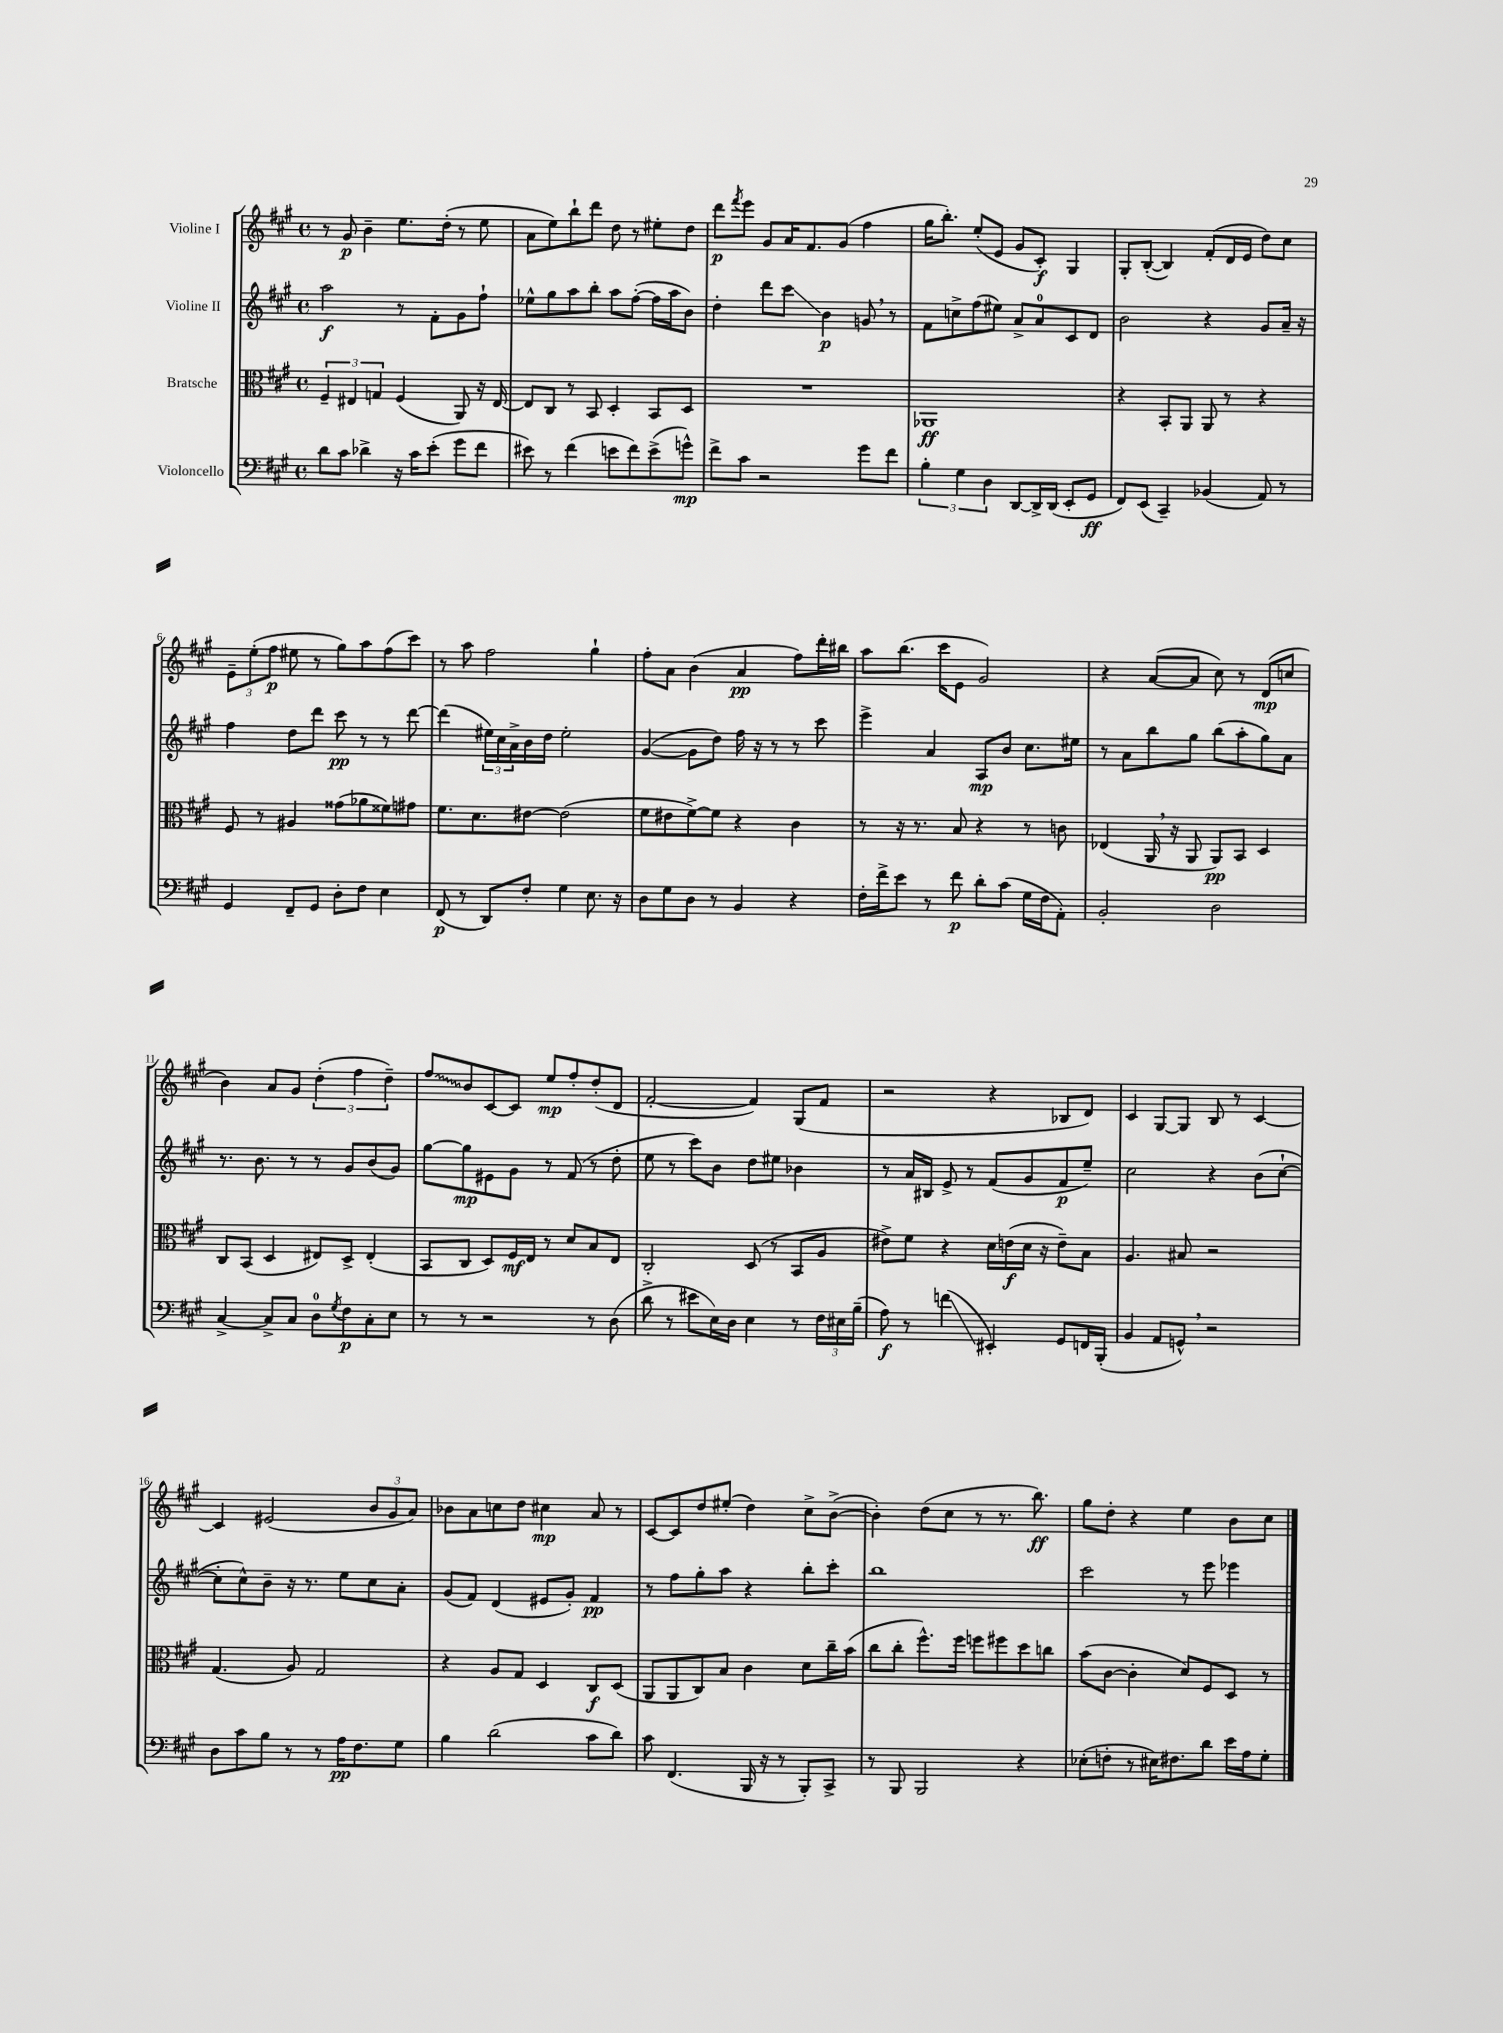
<<
\new StaffGroup <<
\new Staff = "s0" \with { instrumentName = "Violine I" } {
    \clef treble \key a \major \defaultTimeSignature \time 4/4
    r8 gis'8\p b'4-- e''8. d''16-.( r8 e''8 |
    a'8 e''8) b''8-! d'''8 d''8 r8 eis''8-. d''8 |
    d'''8\p \acciaccatura { fis'''8 } e'''8 gis'8 a'16 fis'8. gis'8( fis''4 |
    gis''16 b''8.-.) e''8-.( e'8 gis'8 cis'8-.\f) gis4 |
    gis8-. b8~-.( b4) fis'8-.( d'16 e'16 d''8) cis''8 |
    \tuplet 3/2 { e'8-- e''8-.( fis''8\p } eis''8 r8 gis''8) a''8 fis''8( cis'''8) |
    r8 a''8 fis''2 gis''4-! |
    fis''8-. a'8 b'4( a'4\pp fis''8) d'''16-. bis''16 |
    a''8 b''8.( cis'''16 e'8 gis'2) |
    r4 a'8~( a'8 cis''8) r8 d'8\mp( c''8 |
    b'4) a'8 gis'8 \tuplet 3/2 { d''4-.( fis''4 d''4--) } |
    \once \override Glissando.style = #'zigzag fis''8\glissando b'8 cis'8~ cis'8 e''8\mp fis''8-. d''8-.( d'8 |
    fis'2~-. fis'4) gis8( fis'8 |
    r2 r4 bes8 d'8) |
    cis'4 gis8~ gis8 b8 r8 cis'4~ |
    cis'4 eis'2( \tuplet 3/2 { b'8 gis'8 a'8) } |
    bes'8 a'8 c''8 d''8 cis''4\mp a'8 r8 |
    cis'8~ cis'8 d''8 eis''8-.( d''4) cis''8-> b'8~->( |
    b'4-.) d''8( cis''8 r8 r8. b''8.\ff) |
    gis''8 d''8-. r4 e''4 b'8 cis''8 \bar "|." |
}
\new Staff = "s1" \with { instrumentName = "Violine II" } {
    \clef treble \key a \major \defaultTimeSignature \time 4/4
    a''2\f r8 fis'8-. gis'8 fis''8-! |
    ees''8-^ gis''8 a''8 b''8-. a''8 fis''8~-.( fis''16 a''16 b'8) |
    d''4-. d'''8 cis'''8\glissando b'4\p g'8 \breathe r8 |
    fis'8 c''8-> fis''8( eis''8) a'8-> a'8-0 cis'8 d'8 |
    b'2 r4 gis'8 a'16-- r16 |
    fis''4 d''8 d'''8 cis'''8\pp r8 r8 d'''8~ |
    d'''4( \tuplet 3/2 { eis''16) cis''16 a'16-> } b'16 d''16 eis''2-. |
    gis'4~( gis'8 d''8) fis''16 r16 r8 r8 cis'''8 |
    e'''4-> a'4 a8\mp b'8 cis''8. eis''16 |
    r8 a'8 b''8 gis''8 b''8( a''8-. gis''8) a'8 |
    r8. b'8. r8 r8 gis'8 b'8( gis'8) |
    gis''8~ gis''8\mp eis'8 gis'8 r8 fis'8( r8 d''8-. |
    e''8 r8 cis'''8) b'8 d''8 eis''8 bes'4 |
    r8 a'16 bis16 e'8-> r8 fis'8( gis'8 fis'8\p e''8--) |
    cis''2 r4 b'8( cis''8~-! |
    cis''8-. cis''8-^) b'8-- r16 r8. e''8 cis''8 a'8-. |
    gis'8( fis'8) d'4( eis'8 gis'8-.) fis'4\pp |
    r8 fis''8 gis''8-. a''8 r4 b''8-. cis'''8-. |
    b''1 |
    cis'''2 r8 e'''8 ees'''4 \bar "|." |
}
\new Staff = "s2" \with { instrumentName = "Bratsche" } {
    \clef alto \key a \major \defaultTimeSignature \time 4/4
    \tuplet 3/2 { fis4-- eis4 g4 } fis4( a,8) r16 eis16~ |
    eis8 cis8 r8 b,8 d4-. b,8 d8 |
    R1 |
    aes,1\ff |
    r4 b,8-. a,8 a,8 r8 r4 |
    fis8 r8 ais4 gisis'8( aes'8 fisis'8) gis'8 |
    fis'8. d'8. eis'8~ eis'2( |
    fis'8 eis'8 fis'8~->) fis'8 r4 cis'4 |
    r8 r16 r8. b8 r4 r8 c'8 |
    ees4( a,16 \breathe r16 a,8 a,8\pp) b,8 d4 |
    cis8 b,8( d4 eis8) d8-> eis4-.( |
    b,8 cis8 d8) fis16\mf e16 r8 d'8 b8 e8 |
    cis2-. d8( r8 b,8 a8 |
    eis'8->) fis'8 r4 d'16 e'16\f( d'16 r16 e'8--) b8 |
    a4. bis8 r2 |
    gis4.( a8) gis2 |
    r4 a8 gis8 d4 cis8\f d8( |
    a,8 a,8 cis8) b8 cis'4 d'8 cis''16-- b'16( |
    cis''8 cis''8-. fis''8.-^) fis''16 f''8 fis''8 d''8 c''8 |
    b'8( cis'8~ cis'4-. d'8) fis8 d8 r8 \bar "|." |
}
\new Staff = "s3" \with { instrumentName = "Violoncello" } {
    \clef bass \key a \major \defaultTimeSignature \time 4/4
    d'8 cis'8 des'4-> r16 cis'16 e'8-.( gis'8 fis'8 |
    eis'8) r8 fis'4( e'8 fis'8) e'8->( g'8-^\mp) |
    fis'8-> cis'8 r2 gis'8 fis'8 |
    \tuplet 3/2 { b4-. gis4 d4 } d,8~ d,16-> d,16( e,8-. gis,8\ff |
    fis,8) e,8( cis,4--) bes,4( a,8) r8 |
    gis,4 fis,8-- gis,8 d8-. fis8 e4 |
    fis,8\p( r8 d,8) fis8-. gis4 e8. r16 |
    d8 gis8 d8 r8 b,4 r4 |
    fis16-. fis'16-> e'8 r8 fis'8\p d'8-. cis'8( gis16 fis16 a,8-.) |
    b,2-. d2 |
    cis4~-> cis8-> cis8 d8-0 \acciaccatura { gis8 } fis8\p cis8-. e8 |
    r8 r8 r2 r8 d8( |
    d'8-> r8 eis'8 e16) d16 e4 r8 \tuplet 3/2 { fis16 eis16 b16--( } |
    a8\f) r8 f'4\glissando( eis,4-.) gis,8 f,16 b,,16-.( |
    b,4 a,8 g,8-^) \breathe r2 |
    d8 cis'8 b8 r8 r8 a16\pp fis8. gis8 |
    b4 d'2( cis'8 d'8) |
    cis'8 fis,4.( b,,16 r16 r8 b,,8-.) cis,8-> |
    r8 b,,8 b,,2 r4 |
    ees8-.( f8-. r8 eis16) fis8. d'8 e'16 a16 gis8-. \bar "|." |
}
>>
>>
